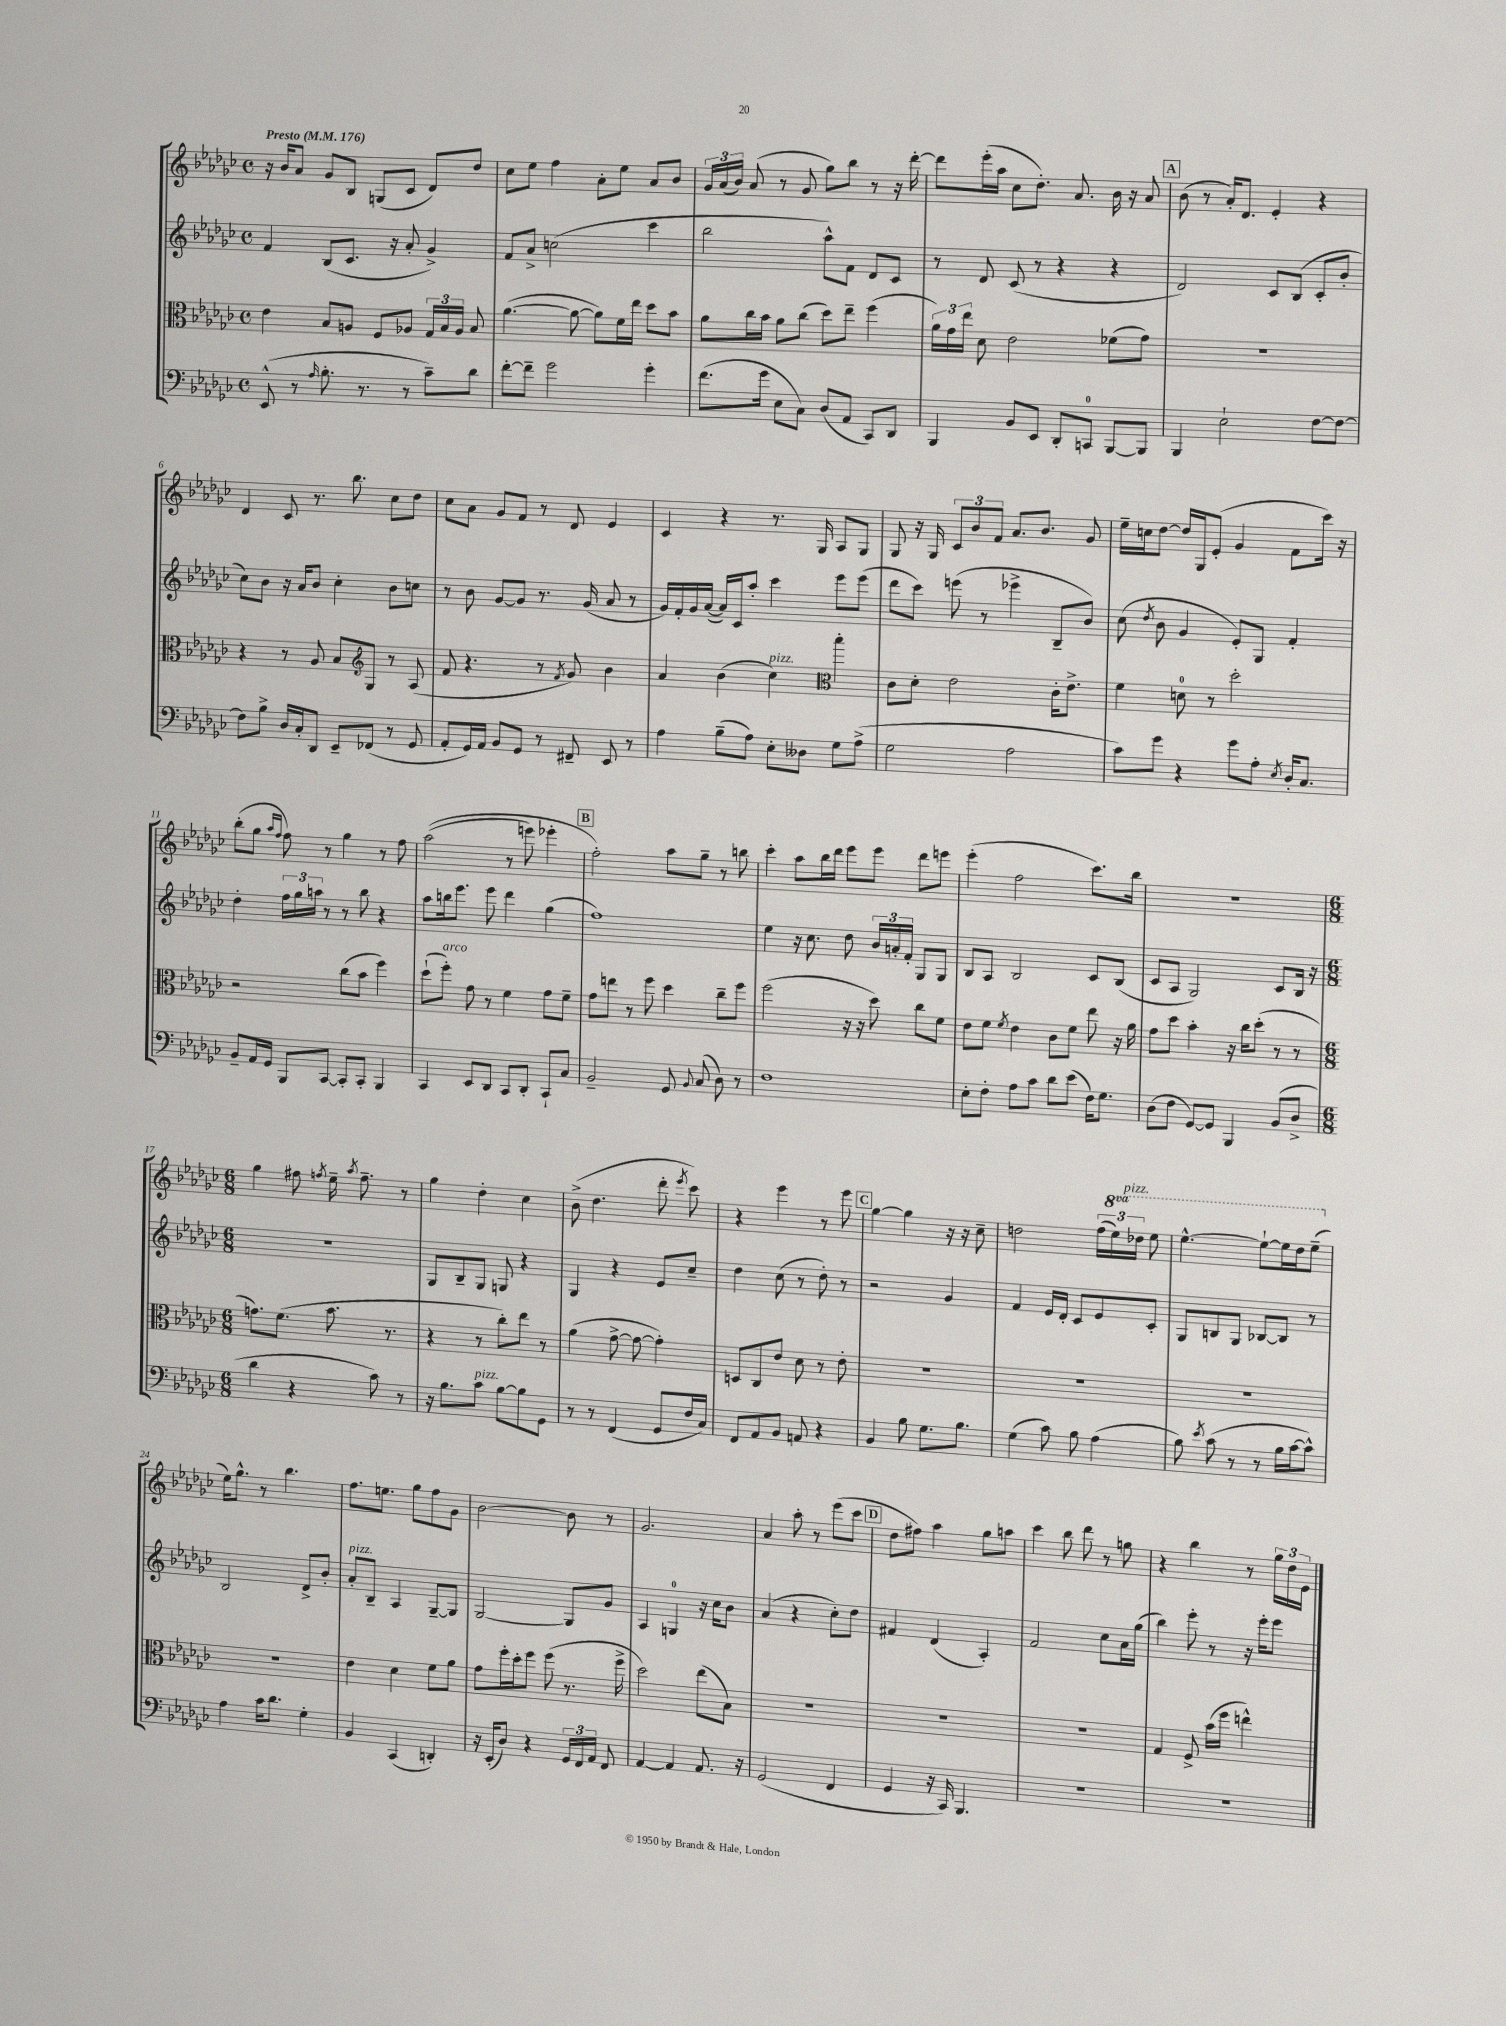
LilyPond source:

<<
\new StaffGroup <<
\new Staff = "s0" {
    \clef treble \key ges \major \defaultTimeSignature \time 4/4 \set Staff.ottavationMarkups = #ottavation-simple-ordinals \tempo "Presto" 4 = 176
    \autoBeamOff r16 bes'16[ aes'8] ges'8[ bes8] g8[( ces'8] des'8[) des''8] |
    ces''8[ ees''8] f''4 aes'8[-. ees''8] aes'8[ bes'8] |
    \tuplet 3/2 { ges'16[ aes'16( bes'16]) } aes'8( r8 ges'8 ges''8[) bes''8] r8 r16 des'''16~-. |
    des'''8[ ees'''16-.( aes''16] ces''8[ des''8.]-.) aes'8. bes'16 r16 aes'8 |
    \mark \markup { \box "A" } bes'8( r8 aes'16[-.) des'8.] ees'4-. r4 |
    des'4 ces'8 r8. bes''8. ces''8[ des''8] |
    ces''8[ aes'8] ges'8[ f'8] r8 des'8 ees'4 |
    ces'4 r4 r8. ges16 aes8[ ges8] |
    ges8 r16 ges16 \tuplet 3/2 { ces'8[ bes'8 f'8] } aes'8.[ bes'8.] ges'8 |
    ees''16[-- c''16 des''8]~ des''16[ ges16 ees'8]-.( ges'4 f'8[ ces'''16]) r16 |
    bes''8[-.( ges''8] \grace { aes''16[ f''16] } f''8) r8 ges''4 r8 f''8 |
    aes''2(\( r8 e'''8) ees'''4-. |
    \mark \markup { \box "B" } f''2-.\) aes''8[ ges''8]-- r8 b''8 |
    ces'''4-. aes''8[ bes''16 des'''16] ees'''8[ ees'''8] des'''8[ e'''8] |
    ees'''4-.( f''2 ces'''8.[) bes''16] |
    R1 |
    \numericTimeSignature \time 6/8 ges''4 fis''8 \acciaccatura { f''8 } ees''16-- \acciaccatura { aes''8 } f''8.-- r8 |
    ges''4 des''4-. ces''4 |
    bes'8->( des''4. des'''8-. \acciaccatura { ees'''8 } ces'''8) |
    r4 ees'''4 r8 ees'''8 |
    \mark \markup { \box "C" } ges''4~ ges''4 r16 r16 ces''8-- |
    d''2 \tuplet 3/2 { f''16[( \ottava #1 ees'''16) des'''!16]^\markup { \italic "pizz." } } ees'''8 |
    ees'''4.~-^ ees'''8[~-! ees'''16 des'''16 ees'''8]--( \ottava #0 |
    ees''16[) ges''8.]-^ r8 bes''4. |
    f''8.[ e''8.] ges''8[ f''8 ges'8] |
    bes'2~ bes'8 r8 |
    ges'2. |
    aes'4 aes''8-. r8 ees'''8[( ces'''8] |
    \mark \markup { \box "D" } des''8[ fis''8]) aes''4 ges''8[ a''8] |
    ces'''4 bes''8 des'''8 r8 g''8 |
    r4 bes''4 r8 \tuplet 3/2 { ges''16[ des''16 ees'16] } \bar "|." |
}
\new Staff = "s1" {
    \clef treble \key ges \major \defaultTimeSignature \time 4/4
    \autoBeamOff f'4 bes8[( ces'8.] r16 aes'8-. ges'4->) |
    f'8[ aes'8]-> c''2( ces'''4 |
    bes''2 aes''8[-^) f'8] des'8[ ces'8] |
    r8 des'8 ces'8( r8 r4 r4 |
    \mark \markup { \box "A" } des'2) ces'8[ bes8]( ces'8[-. bes'8]-. |
    ces''8[) bes'8] r16 aes'16[ bes'8] ces''4-. bes'8[ c''8] |
    r8 bes'8 ges'8[~ ges'8] r8. ges'16( aes'8 r8 |
    ges'16[) f'16-. ges'16 aes'16]~( aes'16[) ces'16 aes''8]-. ces'''4 ees'''8[ ees'''8]( |
    des'''8[ ces'''8]) e'''8( r8 ees'''4-> bes8[-- bes'8]) |
    ces''8( \acciaccatura { des''8 } bes'8 ges'4 ees'8[-.) ges8] f'4-. |
    des''4-. \tuplet 3/2 { f''16[ ges''16 a''16] } r8 r8 bes''8 r4 |
    aes''8[ b''16 ees'''8.] ees'''8 des'''4 ges''4( |
    \mark \markup { \box "B" } f''1) |
    ees''4 r16 ces''8. des''8 \tuplet 3/2 { bes'16[ a'16-. f'16]-. } ges8[ ges8] |
    bes8[ aes8] bes2 ces'8[ bes8]( |
    ces'8[ aes8] ges2) ces'8[ bes16] r16 |
    \numericTimeSignature \time 6/8 R2. |
    ges8[ bes8-- ges8] g8 r4 |
    ges4 r4 ees'8[ ces''8]-- |
    des''4 ces''8( r8 des''8-.) r8 |
    \mark \markup { \box "C" } r2 ges'4 |
    f'4 ees'16[ des'16]-. ces'8[ ees'8 ces'8]-. |
    ges8[ b8 ges8] bes8[~ bes8] r8 |
    bes2 des'8[-> bes'8]-. |
    aes'8[-.^\markup { \italic "pizz." } bes8]-- aes4 ges8[~-- ges8] |
    ges2~ ges8[ ges'8] |
    aes4 g4-0 r16 ces''16[ bes'8] |
    aes'4( r4 ces''8[-.) des''8] |
    \mark \markup { \box "D" } fis'4 des'4( aes4-.) |
    f'2 ces''8[ aes'16 ges''16]( |
    bes''4) ees'''8-. r8 r16 ees'''16[-. ees'''8] \bar "|." |
}
\new Staff = "s2" {
    \clef alto \key ges \major \defaultTimeSignature \time 4/4
    \autoBeamOff ees'4 bes8[ a8] f8[ aes8] \tuplet 3/2 { ges16[ bes16 aes16] } bes8 |
    aes'4.~( aes'8~ aes'8[) f'16 ees''16] des''8[ bes'8] |
    aes'8[ ces''16 bes'16] aes'8[ ces''8]( des''8[) ees''8]-- f''4( |
    \tuplet 3/2 { aes'16[) ges'16 ees''16] } des'8 ees'2 fes'8[( ges'8]) |
    \mark \markup { \box "A" } R1 |
    r4 r8 aes8 bes8[ ges8] r8 aes8( |
    \clef treble f'8 r4. r8 \acciaccatura { f'8 } ges'8) bes'4 |
    aes'4 bes'4( ces''4^\markup { \italic "pizz." }) bes''4-. |
    \clef alto ces'8[ des'8]-. ees'2 ces'16[-. ees'8.]-> |
    f'4 d'8-0 r8 des''2-. |
    r2 ces''8[( bes'8] f''4) |
    des''8[-!( f''8]-.^\markup { \italic "arco" }) ges'8 r8 f'4 ges'8[ f'8]-- |
    \mark \markup { \box "B" } ges'8[ e''8] r8 f''8 des''4 ces''8[-- f''8] |
    f''2( r16 r16 des''8) ces''8[ f'8] |
    ees'8[ f'8] \acciaccatura { f'8 } ees'4 ces'8[ f'8] ees''8 r16 aes'16 |
    ges'8[ des''8] bes'4-. r16 ces''16[ des''8]-.( r8 r8 |
    \numericTimeSignature \time 6/8 g'8.[) f'8.]( bes'8. r8. |
    r4 r8 ces''8[-.) ees''8] r8 |
    aes'4( ges'8~-> ges'8~ ges'4-.) |
    d8[ ces8 ees'8] des'8 r8 ees'8-. |
    \mark \markup { \box "C" } R2. |
    R2. |
    R2. |
    R2. |
    ees'4 des'4 f'8[ aes'8] |
    ges'8[ f''16-. des''16-. f''8] f''8( r8. f''16-> |
    des''2) ees''8[( bes8]) |
    R2. |
    \mark \markup { \box "D" } R2. |
    R2. |
    ges4 f8-> bes'16[( f''16] e''4-^) \bar "|." |
}
\new Staff = "s3" {
    \clef bass \key ges \major \defaultTimeSignature \time 4/4
    \autoBeamOff ees,8-^( r8 \grace { aes16 } bes8.-. r8. r8 ces'8[--) des'8] |
    f'8[~-. f'8]-- ges'2 ges'4-. |
    f'8.[( ges'16] ees8[ ces8]) des8[( aes,8] ces,8[) des,8] |
    bes,,4 bes,8[ ees,8] des,8[-. c,8]-0 bes,,8[~ bes,,8] |
    \mark \markup { \box "A" } bes,,4 ees2-! f8[~ f8]~ |
    f8[ bes8]-> des16[ ces16-. des,8] ees,8[-- fes,8]( r8 ges,8 |
    aes,8[-. ges,16) aes,16] bes,8[ ges,8] r8 fis,8-- ees,8 r8 |
    aes4 bes8[--( aes8]) ees8[-. deses8] ges8[ aes8]->( |
    ges2 aes2 |
    ces'8[) ges'8] r4 ges'8[ aes8]-. \acciaccatura { ees8 } des16[-. ces8.] |
    bes,8[-- aes,16 ges,16] bes,,8[ ces,8]~ ces,8[-. ces,8]-. bes,,4 |
    ces,4 ees,8[ des,8] ces,8[ des,8]-. ces,8[-! ces8] |
    \mark \markup { \box "B" } bes,2-- ges,8 \appoggiatura { bes,8 } ces8( des8) r8 |
    f1 |
    ees8[-. f8]-. aes8[ ces'8] des'8[ ees'8]( f16[) ges8.] |
    des8[( f8] ges,8[~) ges,8] bes,,4 bes,8[( des8]-> |
    \numericTimeSignature \time 6/8 des'4 r4 ces'8) r8 |
    r16 bes8.[ ces'8]^\markup { \italic "pizz." } bes8[~ bes8 ges,8] |
    r8 r8 f,4( ges,8[ f16 ces16]) |
    f,8[ aes,8 bes,8] a,8 r4 |
    \mark \markup { \box "C" } bes,4 bes8 ges8.[ bes8.] |
    ges4( ces'8) bes8 aes4( |
    bes8) \acciaccatura { ees'8 } ces'8( r8 r8 bes16[ ces'16~ ces'8]-^) |
    aes4 ces'16[ des'8.] ges4-. |
    bes,4 ces,4( d,4-.) |
    r16 ees,16[-.( des8]) r4 \tuplet 3/2 { ges,16[ f,16 aes,16] } f,8 |
    aes,4~ aes,4 aes,8. r16 |
    ges,2( f,4 |
    \mark \markup { \box "D" } ges,4 r16 ces,16) bes,,4. |
    R2. |
    R2. \bar "|." |
}
>>
>>
